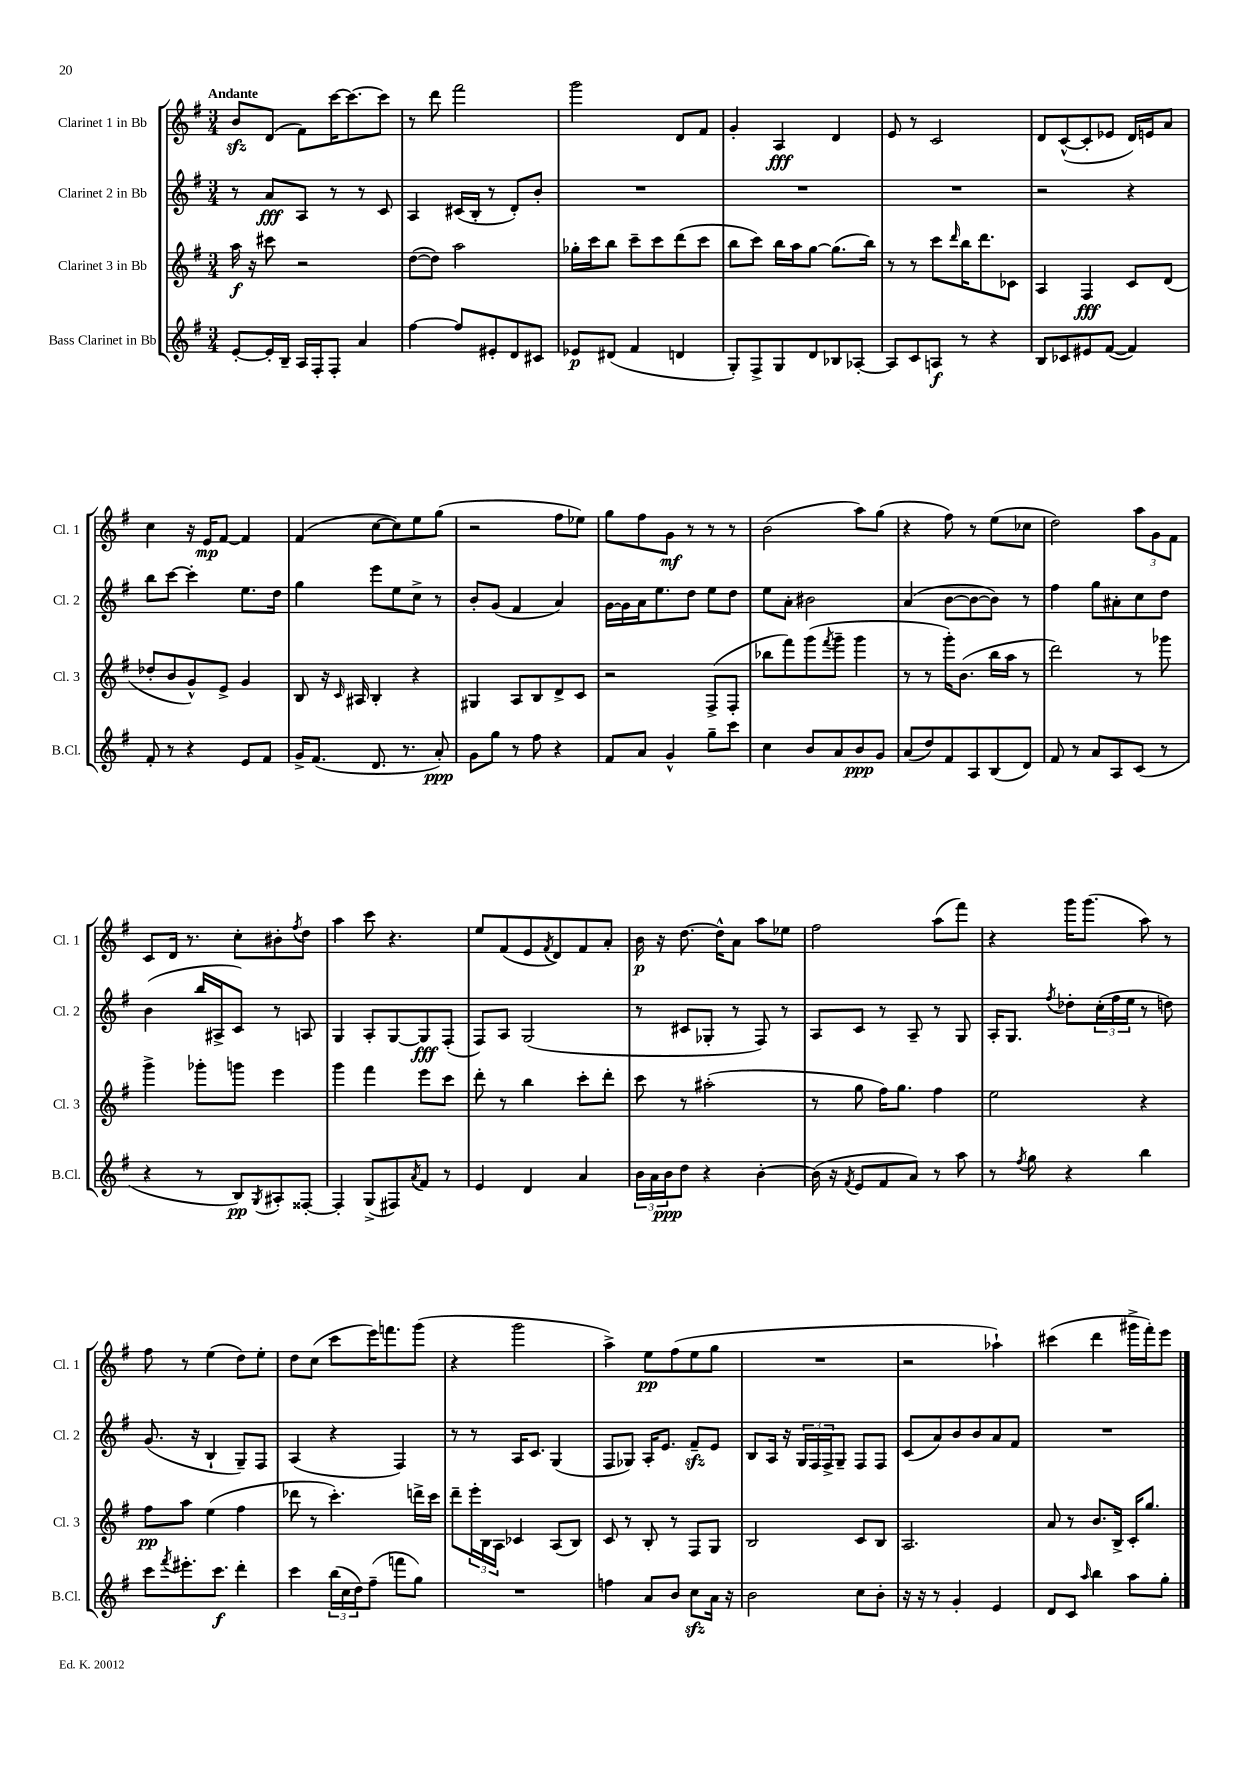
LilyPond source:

<<
\new StaffGroup <<
\new Staff = "s0" \with { instrumentName = "Clarinet 1 in Bb" shortInstrumentName = "Cl. 1" } {
    \clef treble \key g \major \numericTimeSignature \time 3/4 \tempo "Andante"
    b'8\sfz d'8( fis'8) c'''16~ c'''8.~ c'''8 |
    r8 d'''8 fis'''2 |
    g'''2 d'8 fis'8 |
    g'4-. a4\fff d'4 |
    e'8 r8 c'2 |
    d'8 c'8~-^( c'8-. ees'8 d'16) e'16 a'8 |
    c''4 r16 e'16\mp fis'8~ fis'4 |
    fis'4( c''8~ c''8) e''8 g''8( |
    r2 fis''8 ees''8) |
    g''8 fis''8 g'8\mf r8 r8 r8 |
    b'2( a''8) g''8( |
    r4 fis''8) r8 e''8( ces''8 |
    d''2) \tuplet 3/2 { a''8 g'8 fis'8 } |
    c'8 d'16 r8. c''8-. bis'8-. \acciaccatura { fis''8 } d''8 |
    a''4 c'''8 r4. |
    e''8 fis'8( e'8 \acciaccatura { fis'8 } d'8) fis'8 a'8-. |
    b'16\p r16 d''8.~ d''16-^ a'8 a''8 ees''8 |
    fis''2 a''8( fis'''8) |
    r4 g'''16 g'''8.( a''8) r8 |
    fis''8 r8 e''4( d''8) e''8-. |
    d''8 c''8( c'''8 e'''16) f'''8. g'''8( |
    r4 g'''2 |
    a''4->) e''8\pp fis''8( e''8 g''8 |
    R2. |
    r2 aes''4-!) |
    cis'''4( d'''4 gis'''16-> fis'''16-.) e'''8 \bar "|." |
}
\new Staff = "s1" \with { instrumentName = "Clarinet 2 in Bb" shortInstrumentName = "Cl. 2" } {
    \clef treble \key g \major \numericTimeSignature \time 3/4
    r8 a'8\fff a8 r8 r8 c'8 |
    a4 cis'16( b16-. r8 d'8-.) b'8-. |
    R2. |
    R2. |
    R2. |
    r2 r4 |
    b''8 c'''8~ c'''4-. e''8. d''16 |
    g''4 e'''8 e''8 c''8-> r8 |
    b'8-. g'8( fis'4 a'4) |
    g'16~ g'16 a'16 e''8. d''8 e''8 d''8 |
    e''8 a'8-. bis'2 |
    a'4( b'8~ b'8~ b'8) r8 |
    fis''4 g''8 ais'8-. c''8 d''8 |
    b'4( b''16 ais16-> c'8) r8 a8 |
    g4 a8-. g8~ g8\fff fis8-.( |
    fis8) a8 g2( |
    r8 cis'8 ges8-. r8 fis8) r8 |
    a8 c'8 r8 a8-- r8 g8 |
    a16-. g8. \acciaccatura { fis''8 } des''8-. \tuplet 3/2 { c''16-.( fis''16 e''16 } r8 d''8) |
    g'8.( r16 b4-! g8--) fis8 |
    a4( r4 fis4) |
    r8 r8 a16 c'8. g4( |
    fis8 ges8) a16-. e'8. fis'8--\sfz e'8 |
    b8 a16 r16 \tuplet 3/2 { g16 fis16 fis16-> } g8-- fis8 fis8 |
    c'8( a'8) b'8 b'8 a'8 fis'8 |
    R2. \bar "|." |
}
\new Staff = "s2" \with { instrumentName = "Clarinet 3 in Bb" shortInstrumentName = "Cl. 3" } {
    \clef treble \key g \major \numericTimeSignature \time 3/4
    a''16\f r16 cis'''8 r2 |
    d''8~( d''8) a''2 |
    ges''16-. c'''16 b''8 c'''8-- c'''8 d'''8( c'''8 |
    b''8 c'''8) b''16 a''16 g''8~ g''8.( b''16) |
    r8 r8 c'''8 \grace { d'''16 } b''16 d'''8. ces'8 |
    a4 fis4\fff c'8 d'8( |
    des''8-. b'8 g'8-^) e'8-> g'4 |
    b8 r16 \grace { c'16 } ais16 b4-. r4 |
    gis4 a8 b8 d'8-> c'8 |
    r2 fis8->( fis8-. |
    bes''8 fis'''8) g'''8( \acciaccatura { fis'''8 } g'''8-- g'''4 |
    r8 r8 g'''16-.) b'8.( b''16 a''16 r8 |
    d'''2) r8 ges'''8 |
    g'''4-> ges'''8-. g'''8 e'''4 |
    g'''4 fis'''4 e'''8 c'''8 |
    d'''8-. r8 b''4 c'''8-. d'''8-. |
    c'''8 r8 ais''2-.( |
    r8 g''8 fis''16) g''8. fis''4 |
    e''2 r4 |
    fis''8\pp a''8 e''4( fis''4 |
    des'''8 r8 c'''4.-.) d'''16-> c'''16 |
    d'''8-- \tuplet 3/2 { e'''16-. b16 a16 } ces'4 a8( b8) |
    c'8 r8 b8-. r8 fis8 g8 |
    b2 c'8 b8 |
    a2. |
    a'8 r8 b'8. b16-> c'16-. g''8. \bar "|." |
}
\new Staff = "s3" \with { instrumentName = "Bass Clarinet in Bb" shortInstrumentName = "B.Cl." } {
    \clef treble \key g \major \numericTimeSignature \time 3/4
    e'8~-. e'16-. b16-- a16 fis16-. fis8-. a'4 |
    fis''4~ fis''8 eis'8-. d'8 cis'8 |
    ees'8\p dis'8( fis'4 d'4 |
    g8-.) fis8-> g8 d'8 bes8 aes8~-. |
    aes8 c'8 a8\f r8 r4 |
    b8 ces'8 eis'8 fis'8~( fis'4) |
    fis'8-. r8 r4 e'8 fis'8 |
    g'16-> fis'8.( d'8. r8. a'8-.\ppp) |
    g'8 g''8 r8 fis''8 r4 |
    fis'8 a'8 g'4-^ g''8-- c'''8 |
    c''4 b'8 a'8 b'8\ppp g'8 |
    a'8( d''8) fis'8 a8 b8( d'8) |
    fis'8 r8 a'8 a8 c'8( r8 |
    r4 r8 b8\pp) \acciaccatura { g8 } ais8-. fisis8~-. |
    fisis4-. g8->( fis8) \acciaccatura { a'8 } fis'8 r8 |
    e'4 d'4 a'4 |
    \tuplet 3/2 { b'16 a'16 b'16\ppp } d''8 r4 b'4~-. |
    b'16( r16 \acciaccatura { fis'8 } e'8 fis'8 a'8) r8 a''8 |
    r8 \acciaccatura { fis''8 } g''8 r4 b''4 |
    c'''8 \acciaccatura { fis'''8 } eis'''8.-. c'''8.\f d'''4-. |
    c'''4 \tuplet 3/2 { b''16( c''16 d''16) } fis''8--( f'''8 g''8) |
    R2. |
    f''4 a'8 b'8 c''8\sfz a'16 r16 |
    b'2 c''8 b'8-. |
    r16 r16 r8 g'4-. e'4 |
    d'8 c'8 \grace { a''16 } b''4 a''8 g''8-. \bar "|." |
}
>>
>>
\layout { \context { \Score \remove "Bar_number_engraver" } }
